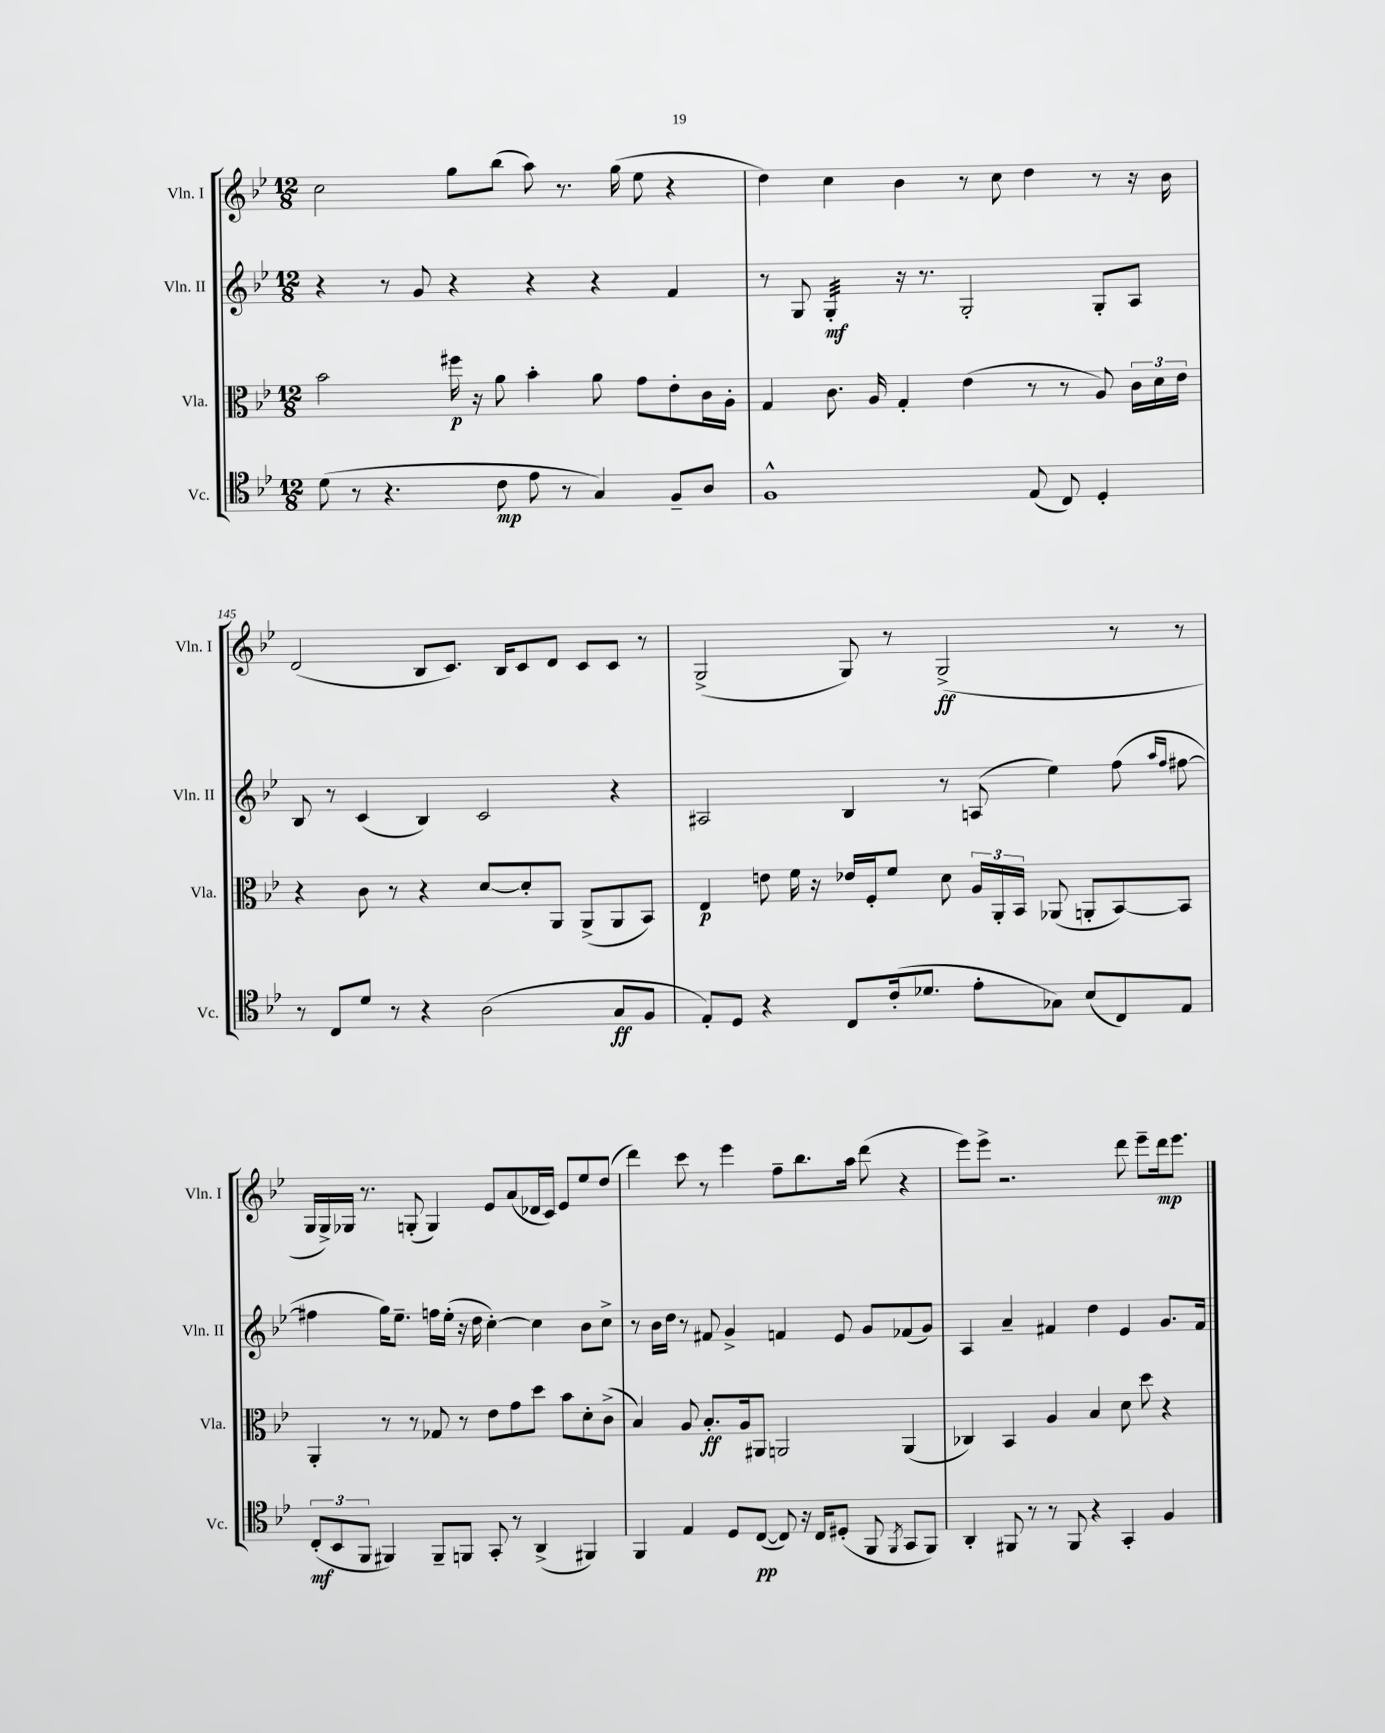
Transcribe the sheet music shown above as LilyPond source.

<<
\new StaffGroup <<
\new Staff = "s0" \with { instrumentName = "Vln. I" shortInstrumentName = "Vln. I" } {
    \clef treble \key bes \major \numericTimeSignature \time 12/8
    \autoBeamOff c''2 g''8[ bes''8]( a''8) r8. g''16( ees''8 r4 |
    d''4) c''4 bes'4 r8 c''8 d''4 r8 r16 bes'16 |
    d'2( bes8[ c'8.]) bes16[ c'8 d'8] c'8[ c'8] r8 |
    g2->( g8) r8 g2->\ff( r8 r8 |
    g16[ g16->) ges16] r8. g8-.( g4) ees'8[ a'8( des'16 c'16]) ees'8[ ees''8 d''8]( |
    d'''4) c'''8 r8 ees'''4 f''8[-- bes''8. a''16] d'''8( r4 |
    ees'''8[) ees'''8]-> r2. d'''8 ees'''8[-- d'''16\mp ees'''8.] \bar "|." |
}
\new Staff = "s1" \with { instrumentName = "Vln. II" shortInstrumentName = "Vln. II" } {
    \clef treble \key bes \major \numericTimeSignature \time 12/8
    \autoBeamOff r4 r8 g'8 r4 r4 r4 f'4 |
    r8 g8 g4:32-.\mf r16 r8. g2-. g8[-. a8] |
    bes8 r8 c'4( bes4) c'2 r4 |
    ais2 bes4 r8 a8( ees''4) f''8( \grace { a''16[ f''16] } fis''8~ |
    fis''4 g''16[) ees''8.]-- f''16[ ees''16]-.( r16 d''16 c''4~-.) c''4 bes'8[ c''8]-> |
    r8 bes'16[ d''16] r8 fis'8 g'4-> f'4 ees'8 g'8[ fes'8( g'8]) |
    a4 a'4-- fis'4 d''4 ees'4 g'8.[ fis'16] \bar "|." |
}
\new Staff = "s2" \with { instrumentName = "Vla." shortInstrumentName = "Vla." } {
    \clef alto \key bes \major \numericTimeSignature \time 12/8
    \autoBeamOff bes'2 fis''16\p r16 a'8 bes'4-. a'8 g'8[ ees'8-. c'16 a16]-. |
    g4 c'8. a16 g4-. ees'4( r8 r8 a8) \tuplet 3/2 { c'16[ d'16 ees'16] } |
    r4 c'8 r8 r4 d'8[~ d'8-. a,8] a,8[->( a,8 bes,8]) |
    ees4\p e'8 f'16 r16 ees'16[ f16-. f'8] d'8 \tuplet 3/2 { a16[ a,16-. bes,16] } aes,8( a,8[-. bes,8~) bes,8] |
    a,4-. r8 r8 ges8 r8 ees'8[ g'8 d''8] bes'8[ d'8-. c'8]->( |
    bes4) a8 bes8.[-.\ff a16 ais,8] a,2 a,4( |
    ces4) bes,4 a4 bes4 d'8 d''8 r4 \bar "|." |
}
\new Staff = "s3" \with { instrumentName = "Vc." shortInstrumentName = "Vc." } {
    \clef tenor \key bes \major \numericTimeSignature \time 12/8
    \autoBeamOff d'8( r8 r4. c'8\mp ees'8 r8 g4) f8[-- a8] |
    f1-^ ees8( c8) d4-. |
    r8 c8[ d'8] r8 r4 a2( g8[\ff f8] |
    ees8[-.) d8] r4 c8[ c'16-.( des'8.] ees'8[-. ges8]) bes8[( c8) ees8] |
    \tuplet 3/2 { c8[-.\mf( bes,8 f,8] } fis,4) fis,8[-- f,8] g,8-. r8 a,4->( fis,4) |
    f,4 ees4 d8[ c8]~\pp( c8) r16 c16[ dis8]-.( f,8 \acciaccatura { f,8 } g,8[ f,8]) |
    a,4-. fis,8 r8 r8 fis,8 r4 g,4-. f4 \bar "|." |
}
>>
>>
\layout { \context { \Score currentBarNumber = #143 \override BarNumber.break-visibility = ##(#f #t #t) barNumberVisibility = #(every-nth-bar-number-visible 5) } }
